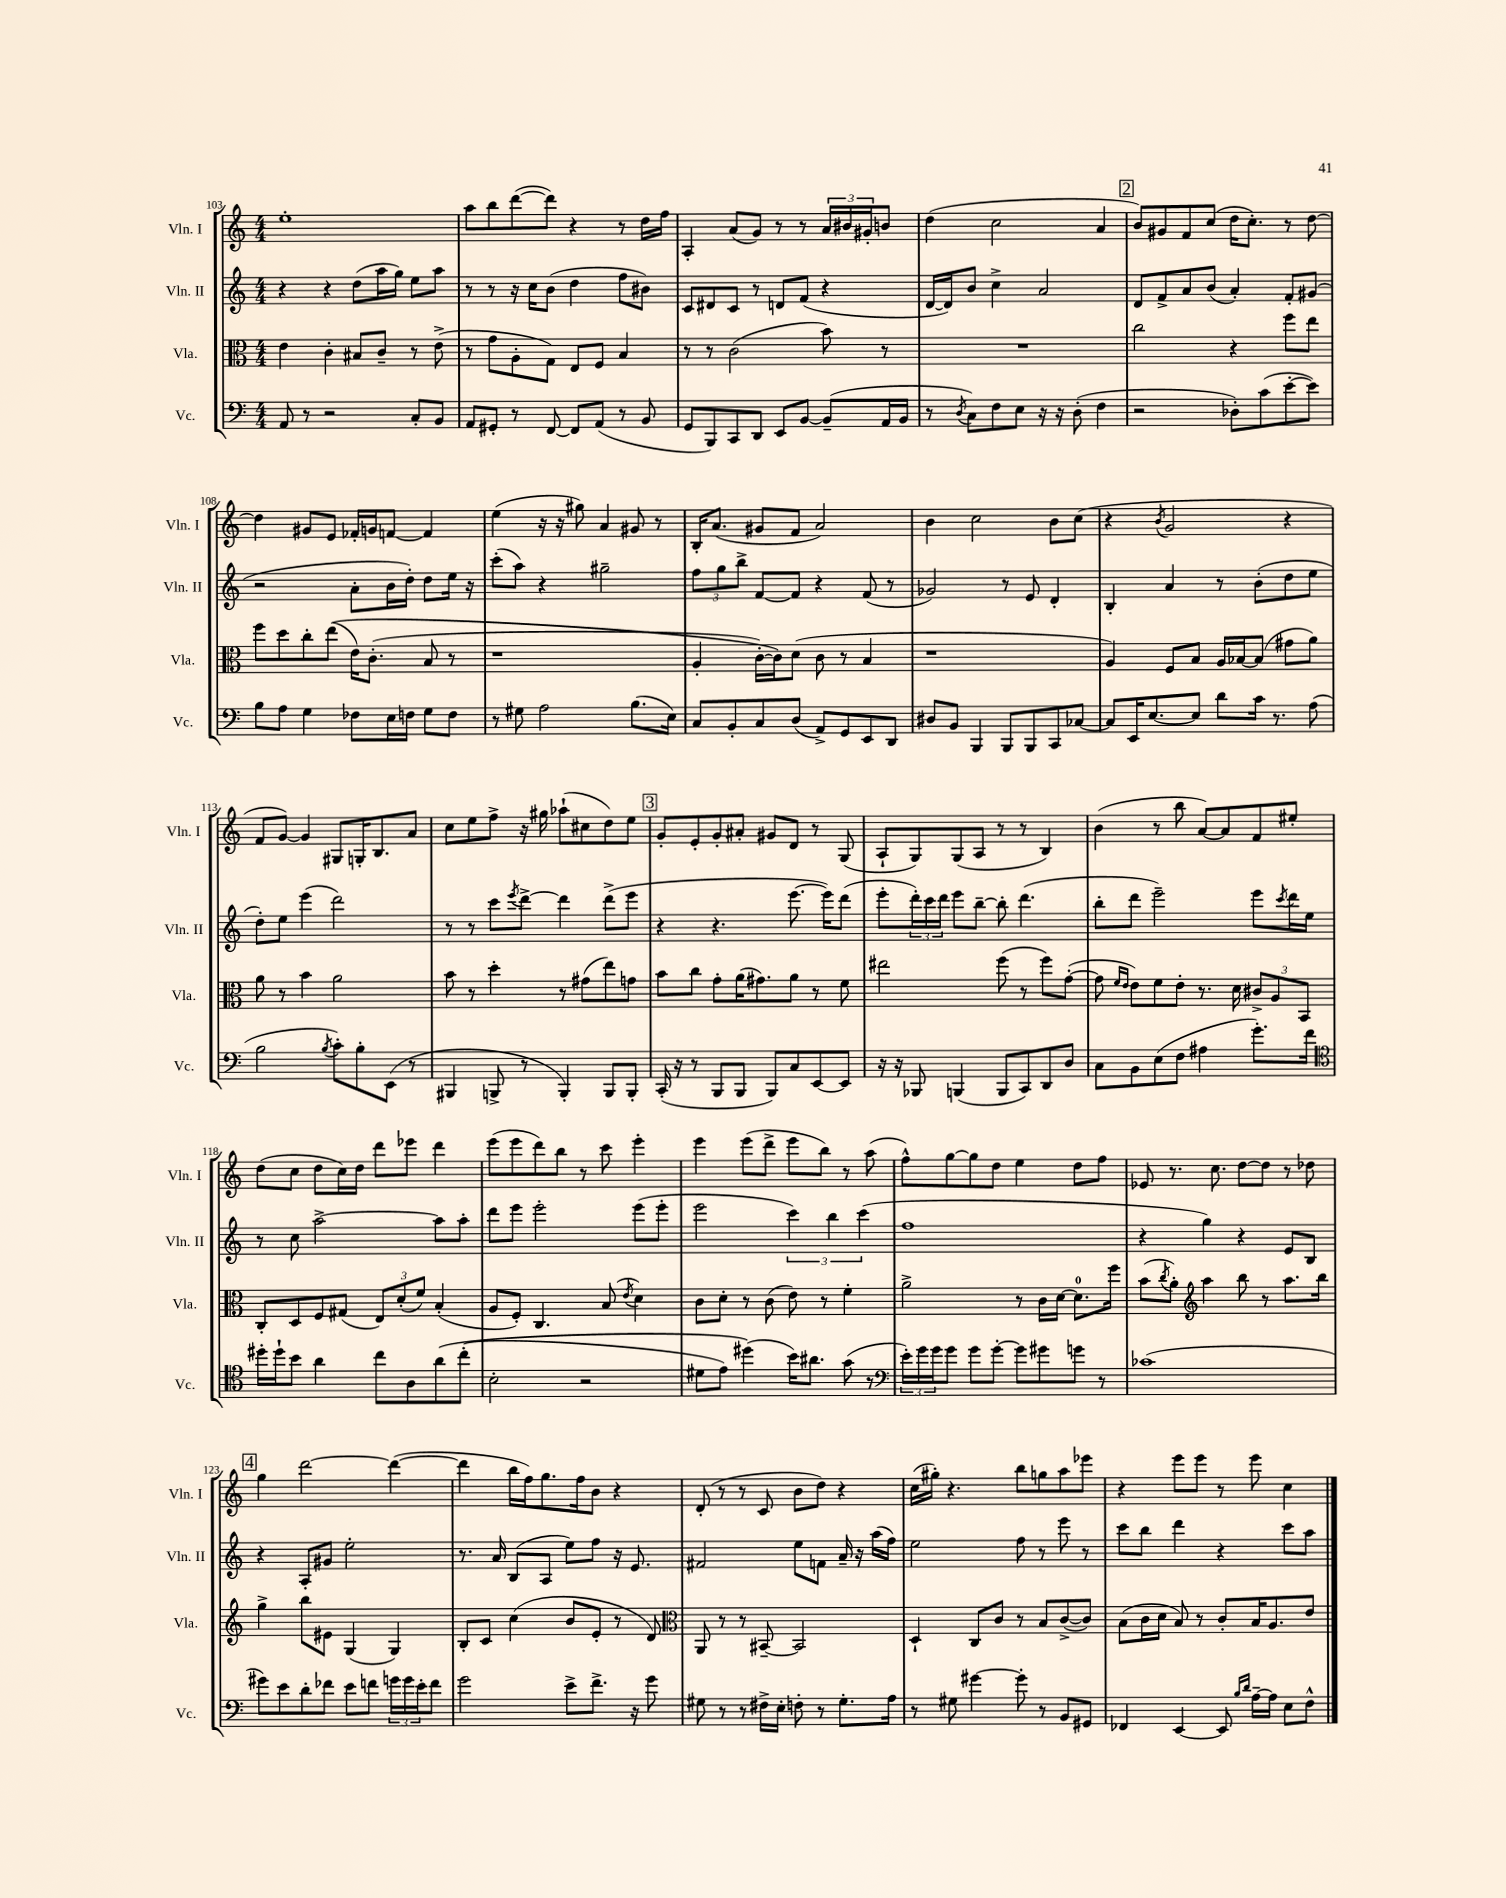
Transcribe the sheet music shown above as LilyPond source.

<<
\new StaffGroup <<
\new Staff = "s0" \with { instrumentName = "Vln. I" shortInstrumentName = "Vln. I" } {
    \clef treble \key c \major \numericTimeSignature \time 4/4
    e''1-. |
    a''8 b''8 d'''8~( d'''8) r4 r8 d''16 f''16 |
    a4-. a'8( g'8) r8 r8 \tuplet 3/2 { a'16 bis'16 gis'16-. } b'8 |
    d''4( c''2 a'4 |
    \mark \markup { \box "2" } b'8) gis'8 f'8 c''8( d''16 c''8.-.) r8 d''8~ |
    d''4 gis'8 e'8 fes'16-. g'16 f'8~ f'4 |
    e''4( r16 r16 gis''8) a'4 gis'8 r8 |
    b16-. a'8.( gis'8 f'8 a'2) |
    b'4 c''2 b'8 c''8( |
    r4 \acciaccatura { b'8 } g'2 r4 |
    f'8 g'8~) g'4 gis8 g16-. b8. a'8 |
    c''8 e''8 f''8-> r16 gis''16 aes''8-!( cis''8 d''8) e''8 |
    \mark \markup { \box "3" } g'8-. e'8-. g'8-. ais'8-. gis'8 d'8 r8 g8( |
    a8-! g8) g8( a8 r8 r8 b4) |
    b'4( r8 b''8 a'8~) a'8 f'8 eis''8-. |
    d''8( c''8 d''8 c''16) d''16 d'''8 ees'''8 d'''4 |
    e'''8( e'''8 d'''8) b''8 r8 c'''8 e'''4-. |
    e'''4 e'''8( d'''8-> e'''8 b''8) r8 a''8( |
    f''8-^) g''8~ g''8 d''8 e''4 d''8 f''8 |
    ees'8 r8. c''8. d''8~ d''8 r8 des''8 |
    \mark \markup { \box "4" } g''4 d'''2~ d'''4~( |
    d'''4 b''16 f''16) g''8. f''16 b'8 r4 |
    d'8-.( r8 r8 c'8 b'8 d''8) r4 |
    c''16( gis''16-.) r4. b''8 g''8 a''8 ees'''8 |
    r4 e'''8 e'''8 r8 e'''8 c''4 \bar "|." |
}
\new Staff = "s1" \with { instrumentName = "Vln. II" shortInstrumentName = "Vln. II" } {
    \clef treble \key c \major \numericTimeSignature \time 4/4
    r4 r4 d''8( a''16 g''16) e''8 a''8 |
    r8 r8 r16 c''16 b'8( d''4 f''8 bis'8) |
    c'8 dis'8 c'8 r8 d'8 f'8( r4 |
    d'16~ d'16) b'8 c''4-> a'2 |
    \mark \markup { \box "2" } d'8 f'8-> a'8 b'8( a'4-.) f'8-. gis'8( |
    r2 a'8-. b'16 d''16-.) d''8 e''16 r16 |
    c'''8-.( a''8) r4 gis''2-- |
    \tuplet 3/2 { f''8 g''8 b''8-> } f'8~ f'8 r4 f'8( r8 |
    ges'2) r8 e'8 d'4-. |
    b4-. a'4 r8 b'8-.( d''8 e''8 |
    d''8-.) e''8 e'''4( d'''2) |
    r8 r8 c'''8 \acciaccatura { e'''8 } d'''8~-> d'''4 d'''8->( e'''8 |
    \mark \markup { \box "3" } r4 r4. e'''8.~ e'''16) d'''8( |
    e'''8-. \tuplet 3/2 { d'''16-.) c'''16 d'''16 } e'''8 b''8~-- b''8-. d'''4.( |
    b''8-. d'''8 e'''2--) e'''8 \acciaccatura { c'''8 } d'''16 e''16 |
    r8 c''8 a''2~-> a''8 a''8-. |
    d'''8 e'''8 e'''2-. e'''8( e'''8-. |
    e'''2 \tuplet 3/2 { c'''4) b''4 c'''4( } |
    f''1 |
    r4 g''4) r4 e'8 b8 |
    \mark \markup { \box "4" } r4 a8-. gis'8 e''2-. |
    r8. a'16 b8( a8 e''8) f''8 r16 e'8. |
    fis'2 e''8 f'8 a'16-- r16 a''16( f''16) |
    e''2 f''8 r8 e'''8 r8 |
    c'''8 b''8 d'''4 r4 c'''8 a''8 \bar "|." |
}
\new Staff = "s2" \with { instrumentName = "Vla." shortInstrumentName = "Vla." } {
    \clef alto \key c \major \numericTimeSignature \time 4/4
    e'4 c'4-. bis8 c'8-- r8 e'8->( |
    r8 g'8 a8-. g8) e8 f8 b4 |
    r8 r8 c'2( b'8) r8 |
    R1 |
    \mark \markup { \box "2" } c''2 r4 f''8 e''8 |
    f''8 d''8 c''8-. e''8(\( e'16) c'8.-.( b8 r8 |
    r1 |
    a4-. c'16~-.) c'16\) d'8( c'8 r8 b4 |
    r1 |
    a4) f8 b8 a16 bes16~ bes8( gis'8 a'8) |
    a'8 r8 b'4 a'2 |
    b'8 r8 d''4-. r8 gis'8( e''8) g'8 |
    \mark \markup { \box "3" } b'8 c''8 g'8-. a'16( gis'8.) a'8 r8 f'8 |
    eis''2 f''8( r8 f''8) g'8~-.( |
    g'8 \grace { f'16 e'16 } e'8) f'8 e'8-. r8. d'16 \tuplet 3/2 { cis'8-> a8 b,8 } |
    c8-. d8 f8 gis8( \tuplet 3/2 { e8) d'8-.( f'8) } b4-.( |
    a8 f8-.) c4. b8( \acciaccatura { e'8 } d'4) |
    c'8 d'8-. r8 c'8( e'8) r8 f'4-. |
    a'2-> r8 c'16 d'16~ d'8.-0 f''16 |
    b'8( \acciaccatura { c''8 } a'8-.) \clef treble a''4 b''8 r8 a''8. b''16 |
    \mark \markup { \box "4" } g''4-> b''8 eis'8 g4( g4) |
    b8-. c'8 c''4( b'8 e'8-. r8 d'8) |
    \clef alto a,8 r8 r8 bis,8~-- bis,2 |
    d4-! c8 c'8 r8 b8 c'8~->( c'8) |
    b8( c'16 d'16 b8) r8 c'8-. b16 a8. e'8 \bar "|." |
}
\new Staff = "s3" \with { instrumentName = "Vc." shortInstrumentName = "Vc." } {
    \clef bass \key c \major \numericTimeSignature \time 4/4
    a,8 r8 r2 c8-. b,8 |
    a,8 gis,8-. r8 f,8~ f,8 a,8( r8 b,8 |
    g,8 b,,8) c,8 d,8 e,8 b,8~ b,8--( a,16 b,16 |
    r8 \acciaccatura { d8 } c8) f8 e8 r16 r16 d8-.( f4 |
    \mark \markup { \box "2" } r2 des8-.) c'8( e'8~-. e'8) |
    b8 a8 g4 fes8 e16 f16 g8 f8 |
    r8 gis8 a2 b8.( e16) |
    c8 b,8-. c8 d8( a,8->) g,8 e,8 d,8 |
    dis8 b,8 b,,4 b,,8 b,,8 c,8 ces8~ |
    ces8 e,16 e8.~ e8 d'8 c'16 r8. a8( |
    b2 \acciaccatura { b8 } c'8-.) b8-. e,8( r8 |
    bis,,4 b,,8-> r8 b,,4-.) b,,8 b,,8-. |
    \mark \markup { \box "3" } c,16-.( r16 r8 b,,8 b,,8 b,,8) c8 e,8~ e,8 |
    r16 r16 bes,,8 b,,4( b,,8 c,8) d,8 d8 |
    c8 b,8 e8( f8 ais4 g'8.-.) f'16 |
    \clef tenor dis''16-. dis''16-! b'8 a'4 c''8 a8 a'8\( c''8-.( |
    b2-. r2 |
    dis'8 e'8) dis''4(\) b'16) ais'8. g'8( r8 |
    \clef bass \tuplet 3/2 { e'16-.) g'16 g'16 } g'8 g'8 g'8~-. g'8 gis'8 g'8 r8 |
    ces'1( |
    \mark \markup { \box "4" } gis'8) e'8 d'8-. fes'8 e'8 f'8 \tuplet 3/2 { g'16 g'16 e'16-. } f'8 |
    g'2 e'8-> f'8.-> r16 g'8 |
    gis8 r8 r8 fis16-> e16-. f8-. r8 gis8.-. a16 |
    r8 gis8 gis'4~ gis'8-. r8 b,8 gis,8 |
    fes,4 e,4~ e,8 \grace { b16 d'16 } a16~-- a16 e8 f8-^ \bar "|." |
}
>>
>>
\layout { \context { \Score currentBarNumber = #103 } }
